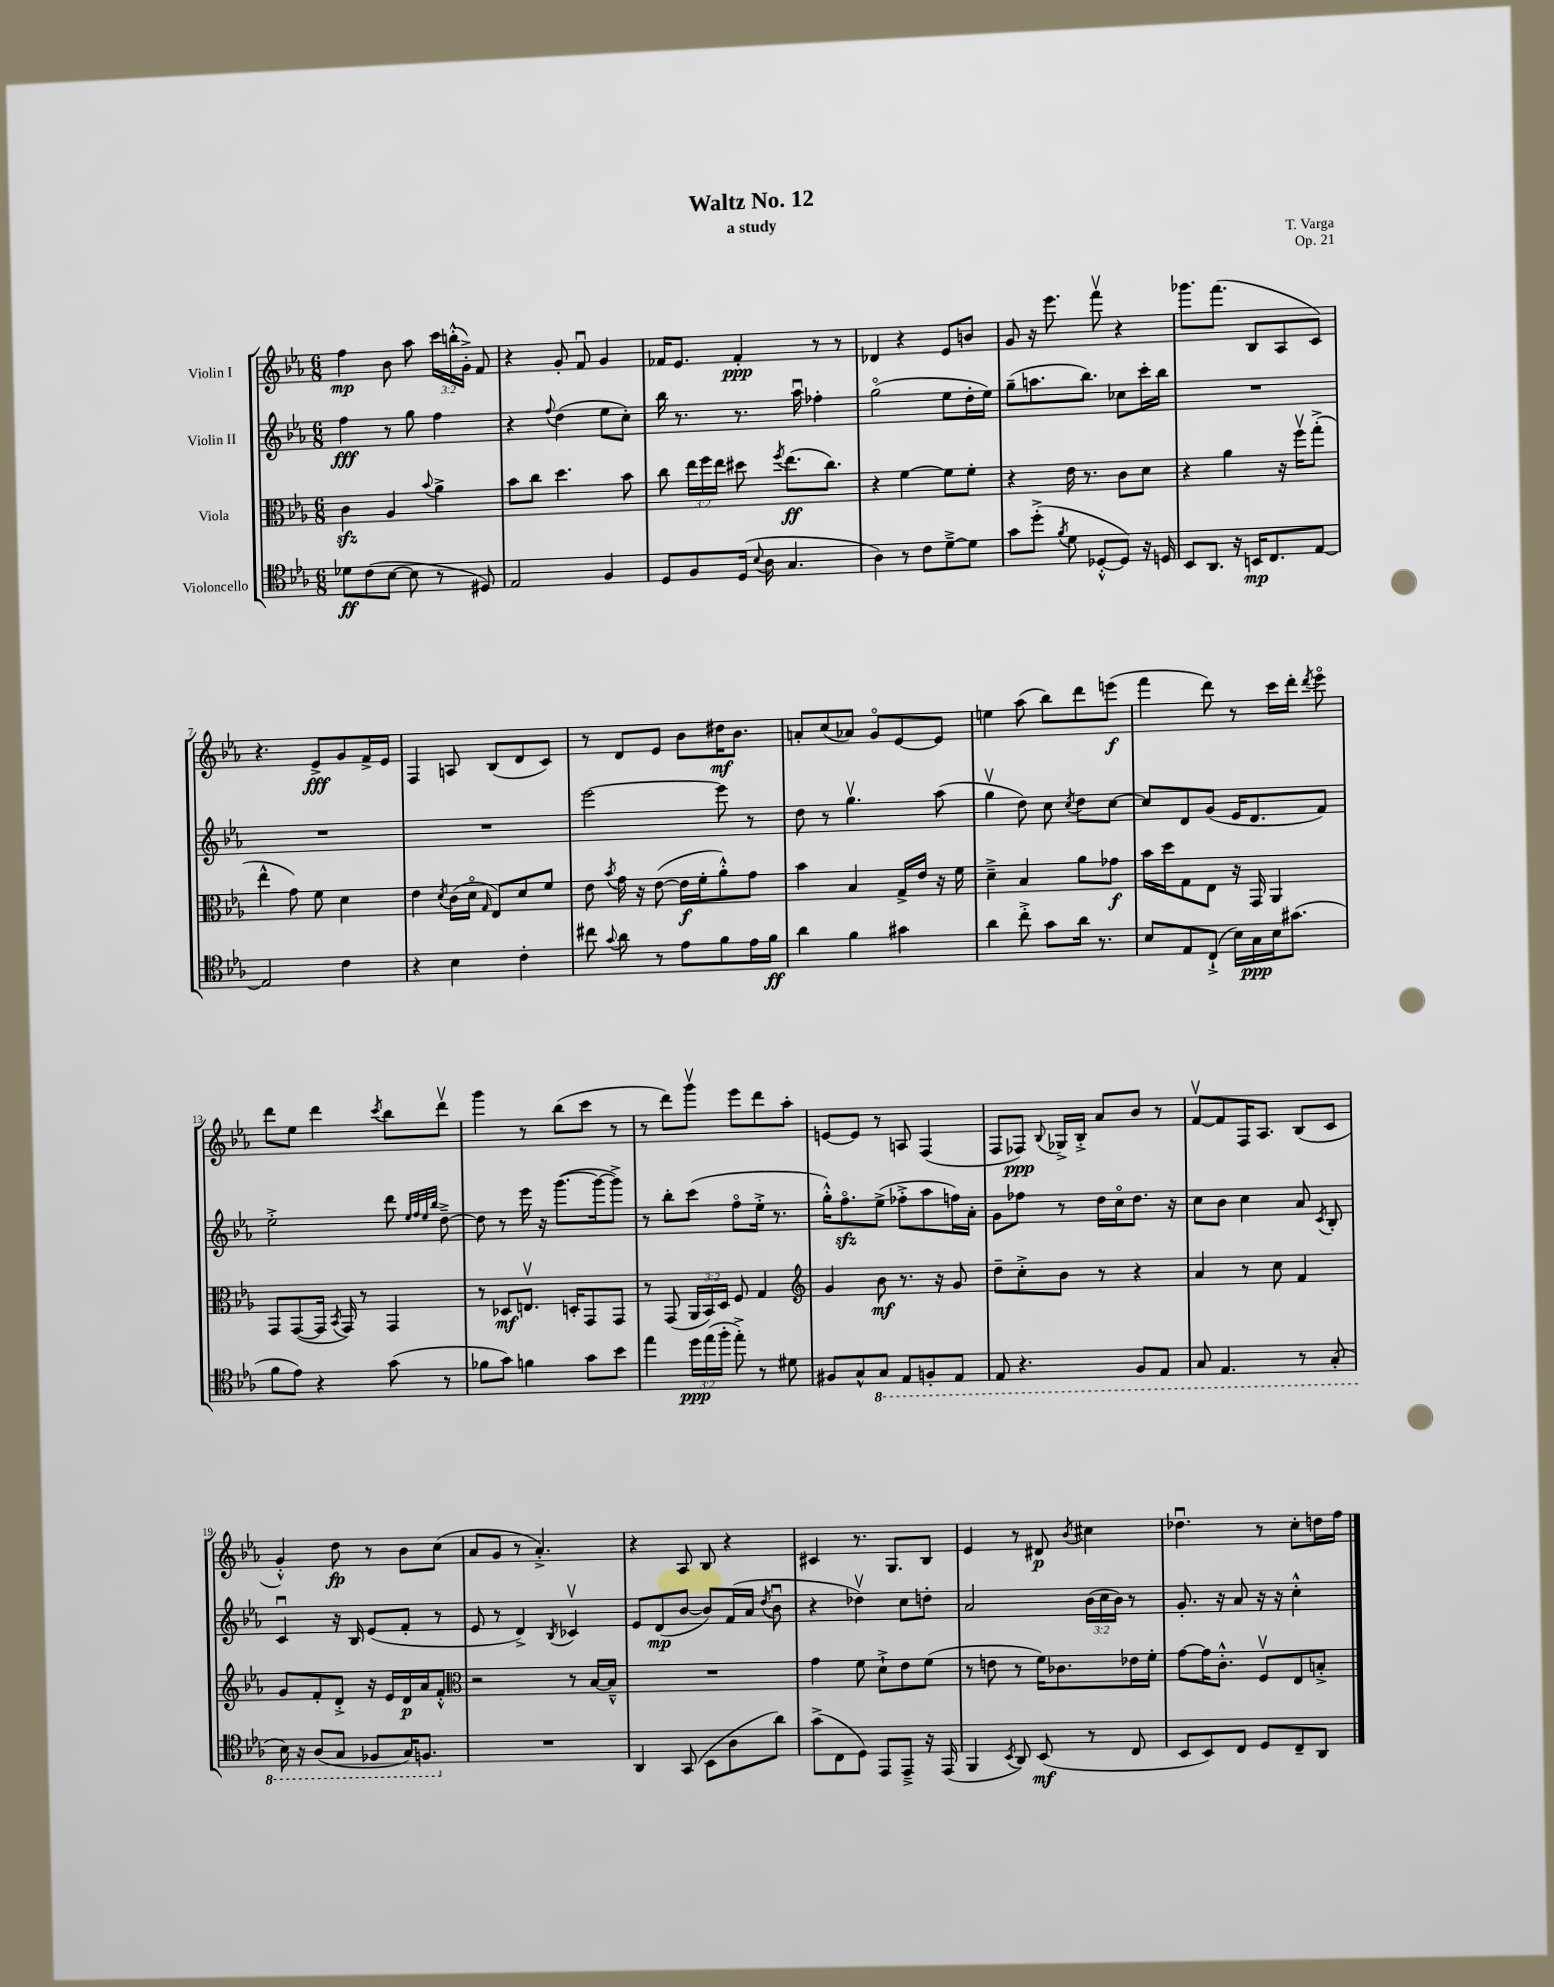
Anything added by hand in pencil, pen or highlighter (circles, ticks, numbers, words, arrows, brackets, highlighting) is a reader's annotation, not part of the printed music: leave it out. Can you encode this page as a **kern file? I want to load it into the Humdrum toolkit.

**kern	**kern	**kern	**kern
*staff4	*staff3	*staff2	*staff1
*clefC4	*clefC3	*clefG2	*clefG2
*k[b-e-a-]	*k[b-e-a-]	*k[b-e-a-]	*k[b-e-a-]
*M6/8	*M6/8	*M6/8	*M6/8
8d-\L	4c\	4ff\	4ff\
(8c\	.	.	.
[8B-\J	4A-/	8r	8b-\
8B-\]	.	8gg\	8aa-\
.	8qqb-/	.	.
8r	4a-^\	4ff\	24ccc\LL
.	.	.	(24bb'^^\
.	.	.	24g'^\JJ)
8D#/)	.	.	8f/
=	=	=	=
2E-/	8b-\L	4r	4r
.	8cc\J	.	.
.	.	8qqff/	.
.	4.dd\	(4dd\	8g'/
.	.	.	8fu/
4F/	.	8ee-\L	4g/
.	8b-\	8cc'\J)	.
=	=	=	=
8D/L	8cc\	16bb-\	16f-/LK
.	.	8.r	8.e-/J
8F/	24ee-\LL	.	.
.	24ff\	.	.
.	24ee-\JJ	.	.
(16D/Jk	8dd#\	8.r	4f-'/
8qqB-/	.	.	.
16A-\	.	.	.
.	8qff/	.	.
4.G/	(8.ee-\L	.	.
.	.	16aa-u\	.
.	.	4ff-'\	8r
.	8.cc\J)	.	.
.	.	.	8r
=	=	=	=
4A-\)	4r	(2ggo\	4d-/
8r	[4f\	.	4r
8c\L	.	.	.
[8d~^\	8f\]L	8ee-\L	8e-/L
8d\]J	8f'\J	16dd'\L	8b/J
.	.	16ee-\JJ)	.
=	=	=	=
8g\L	4r	(8gg~\L	8g/
(8dd'^\J	.	8.aa\	16r
.	.	.	8.eee-\
8qf/	.	.	.
8d\	16e-\	.	.
.	8.r	8.bb-\J)	.
[8D-'^^/L	.	.	8fffv\
8D-/]J)	8c\L	8cc-\L	4r
16r	8d\J	16ccc'\L	.
16D/	.	16bb-\JJ	.
=	=	=	=
8BB-/L	4r	2.r	8.ggg-\L
8.AA-/J	.	.	.
.	.	.	(8.fff\J
.	4a-\	.	.
16r	.	.	.
16BB/LK	.	.	8B-/L
8.C/	.	.	.
.	16r	.	8A-/
.	16ffv\LK	.	.
[8E-/J	(8gg'^\J	.	8c/J)
=	=	=	=
2E-/]	4ee-^^\	2.r	4.r
.	8g\)	.	.
.	8f\	.	8e-^/L
4c\	4d\	.	8g/
.	.	.	16f^/L
.	.	.	16e-/JJ
=	=	=	=
4r	4e-\	2.r	4F/
.	8qd/	.	.
4B-\	(16c\LL	.	8A/
.	16do\JJ	.	.
.	16qqG/	.	.
.	8E-/L)	.	(8B-/L
4c'\	8d/	.	8d/
.	8f/J	.	8c/J)
=	=	=	=
8cc#\	8e-\	[2eee-\	8r
8qqg/	8qb-/	.	.
8a-\	16g\	.	8d/L
.	16r	.	.
8r	([8e-\	.	8e-/J
8e-\L	16e-\]LL	.	8b-\L
.	16f'\J	.	.
8f\	8a-'^^\)	8eee-\]	16dd#\K
.	.	.	8.b-\J
16e-\L	8g\J	8r	.
16f\JJ	.	.	.
=	=	=	=
4a-\	4b-\	8dd\	8a'/L
.	.	8r	(8cc/
4f\	4B-/	4.ggv\	8a-/J)
.	.	.	8go/L
4g#\	16G^/LL	.	[8e-/
.	16e-/JJ	.	.
.	16r	(8aa-\	8e-/]J
.	16f\	.	.
=	=	=	=
4a-\	4d~^\	4ggv\	4ee\
8cc'^\	4B-/	8dd\)	(8aa-\
8g\L	.	8cc\	8bb-\L)
.	.	8qcc/	.
16a-\Jk	8a-\L	8dd\L	8ddd\
8.r	.	.	.
.	8g-\J	[8cc\J	(8eee\J
=	=	=	=
8B-/L	16b-\LL	8cc/]L	4fff\
.	16dd\J	.	.
8E-/	8G\	8d/	.
(8C`^/J	8E-\J	(8g/J	8ddd\)
16B-\LL)	16r	16e-/LK	8r
16G\	16GG/	8.d/	.
16B-\J	4AA-/	.	16ccc\LL
(8.g#\J	.	.	16ddd'\JJ
.	.	.	8qddd/
.	.	8f/J)	8eee-o\
=	=	=	=
8f\L	8GG/L	2ee-'^\	8ddd\L
8e-\J)	([8GG/	.	8ee-\J
4r	16GG/]Jk	.	4ddd\
.	8qBB-/	.	.
.	16GG/)	.	.
.	8r	.	.
.	.	.	8qccc/
(8g\	4GG/	8ddd\	8bb-\L
.	.	32qqee-/LLL	.
.	.	32qqff/	.
.	.	32qqee-/	.
.	.	32qqbb-/JJJ	.
8r	.	[8dd~^\	8dddv\J
=	=	=	=
8f-\L	8r	8dd\]	4ggg\
8g\J)	8D-/L	8r	.
4f\	8.Ev/J	16eee-\	8r
.	.	16r	.
.	.	([8.ggg\L	(8bb-\L
.	16D'/LK	.	.
8g\L	8GG/	.	8ccc\J
.	.	16ggg\_k	.
8b-\J	8GG/J	8ggg^\]J)	8r
=	=	=	=
4ee-\	8r	8r	8r
.	(8GG/	8bb-'\L	8ddd\L)
24dd\LL	24AA-/LL	(8ccc\J	8gggv\J
(24ee-\	24BB-/)	.	.
24ff'\JJ	24D/JJ	.	.
8ee-'^\)	8F/	8ffo\L	8eee-\L
8r	4G/	16ee-'^\Jk	8ddd\
.	.	8.r	.
8d#\	.	.	8aa-'\J
=	=	=	=
*	*clefG2	*	*
8F#/L	4g/	16gg'^^\LK)	[8e/L
.	.	8.ffo\	.
8G^^/	.	.	8e/]J
8GG/J	8b-\	(8ee-^\J	8r
8EE-/L	8.r	8ff-'^\L	8A/
8FF'/	.	8aa-\	(4F/
.	16r	.	.
8EE-/J	8g/	16ff\L)	.
.	.	16a-'\JJ	.
=	=	=	=
8EE-/	8dd~\L	8g\L	8F/L
4.r	8cc'^\	8ff-\J	8F-/J)
.	.	.	8qqB-/
.	8b-\J	8r	16G-^/LL
.	.	.	16B-'^/JJ
.	8r	16dd\LL	8a-/L
.	.	16cco\J	.
8FF/L	4r	8.dd\J	8b-/J
8EE-/J	.	.	8r
.	.	16r	.
=	=	=	=
8GG/	4a-/	8cc\L	[8fv/L
4.EE-/	.	8b-\J	8f/]
.	8r	4cc\	16F/K
.	.	.	8.A-/J
.	8cc\	.	.
8r	4f/	8a-/	(8B-/L
.	.	8qc/	.
(8GG'/	.	8B-'/	8c/J
=	=	=	=
16BB-\)	8g/L	4cu/	4g'^^/)
16r	.	.	.
(8AA-/L	8f'/	.	.
8GG/J	8d'^/J	16r	8dd\
.	.	16B-/	.
8FF-/L	16r	(8e-/L	8r
.	16e-/LL	.	.
16GG/K)	16d/	8f'/J	8b-\L
8.FF/J	16a-/J	.	.
.	8f'^^/J	8r	(8cc\J
=	=	=	=
*	*clefC3	*	*
2.r	2r	8e-/	8a-/L
.	.	8r	8g/J
.	.	4d^/)	8r
.	.	.	4.a-'^/)
.	.	8qB-/	.
.	8r	4c-v/	.
.	[16B-/LL	.	.
.	16B-~^^/]JJ	.	.
=	=	=	=
4AA-/	2.r	8e-/L	4r
.	.	(8d/	.
(8GG/	.	[8b-/J	8A-/
8BB-\L	.	8b-/]L)	8B-/
8A-\	.	(16f/L	4r
.	.	16a-/JJ	.
.	.	8qdd/	.
8a-\J)	.	8b-u\	.
=	=	=	=
(8g^\L	4g\	4r	4c#/
8C\	.	.	.
8D\J)	8f\	4dd-v\)	8.r
8EE-/L	8d`^\L	.	.
.	.	.	8.G/L
8EE-~^/J	8e-\	8cc\L	.
16r	(8f\J	8dd'\J	8B-/J
(16EE-/	.	.	.
=	=	=	=
4FF/	8r	2a-/	4e-/
.	8e\	.	.
8qBB-/	.	.	.
8AA-/)	8r	.	8r
(8BB-/	16f\LK)	.	8d#/
.	8.c-\	.	.
.	.	.	8qb-/
8r	.	(24b-\LL	4cc#\
.	.	24cc\	.
.	.	24b-\JJ)	.
8C/	16e-\L	8r	.
.	16f'\JJ	.	.
=	=	=	=
8BB-/L	[8g\L	8.g'/	4.dd-u\
8BB-/)	16g\]K	.	.
.	8.c'^^\J	16r	.
8C/J	.	8a-/	.
8D/L	8Fv/L	16r	8r
.	.	16r	.
8C~/	8E-/	4cc'^^\	8cc'\L
8AA-/J	8B'^/J	.	16dd\L
.	.	.	16ff\JJ
==	==	==	==
*-	*-	*-	*-
